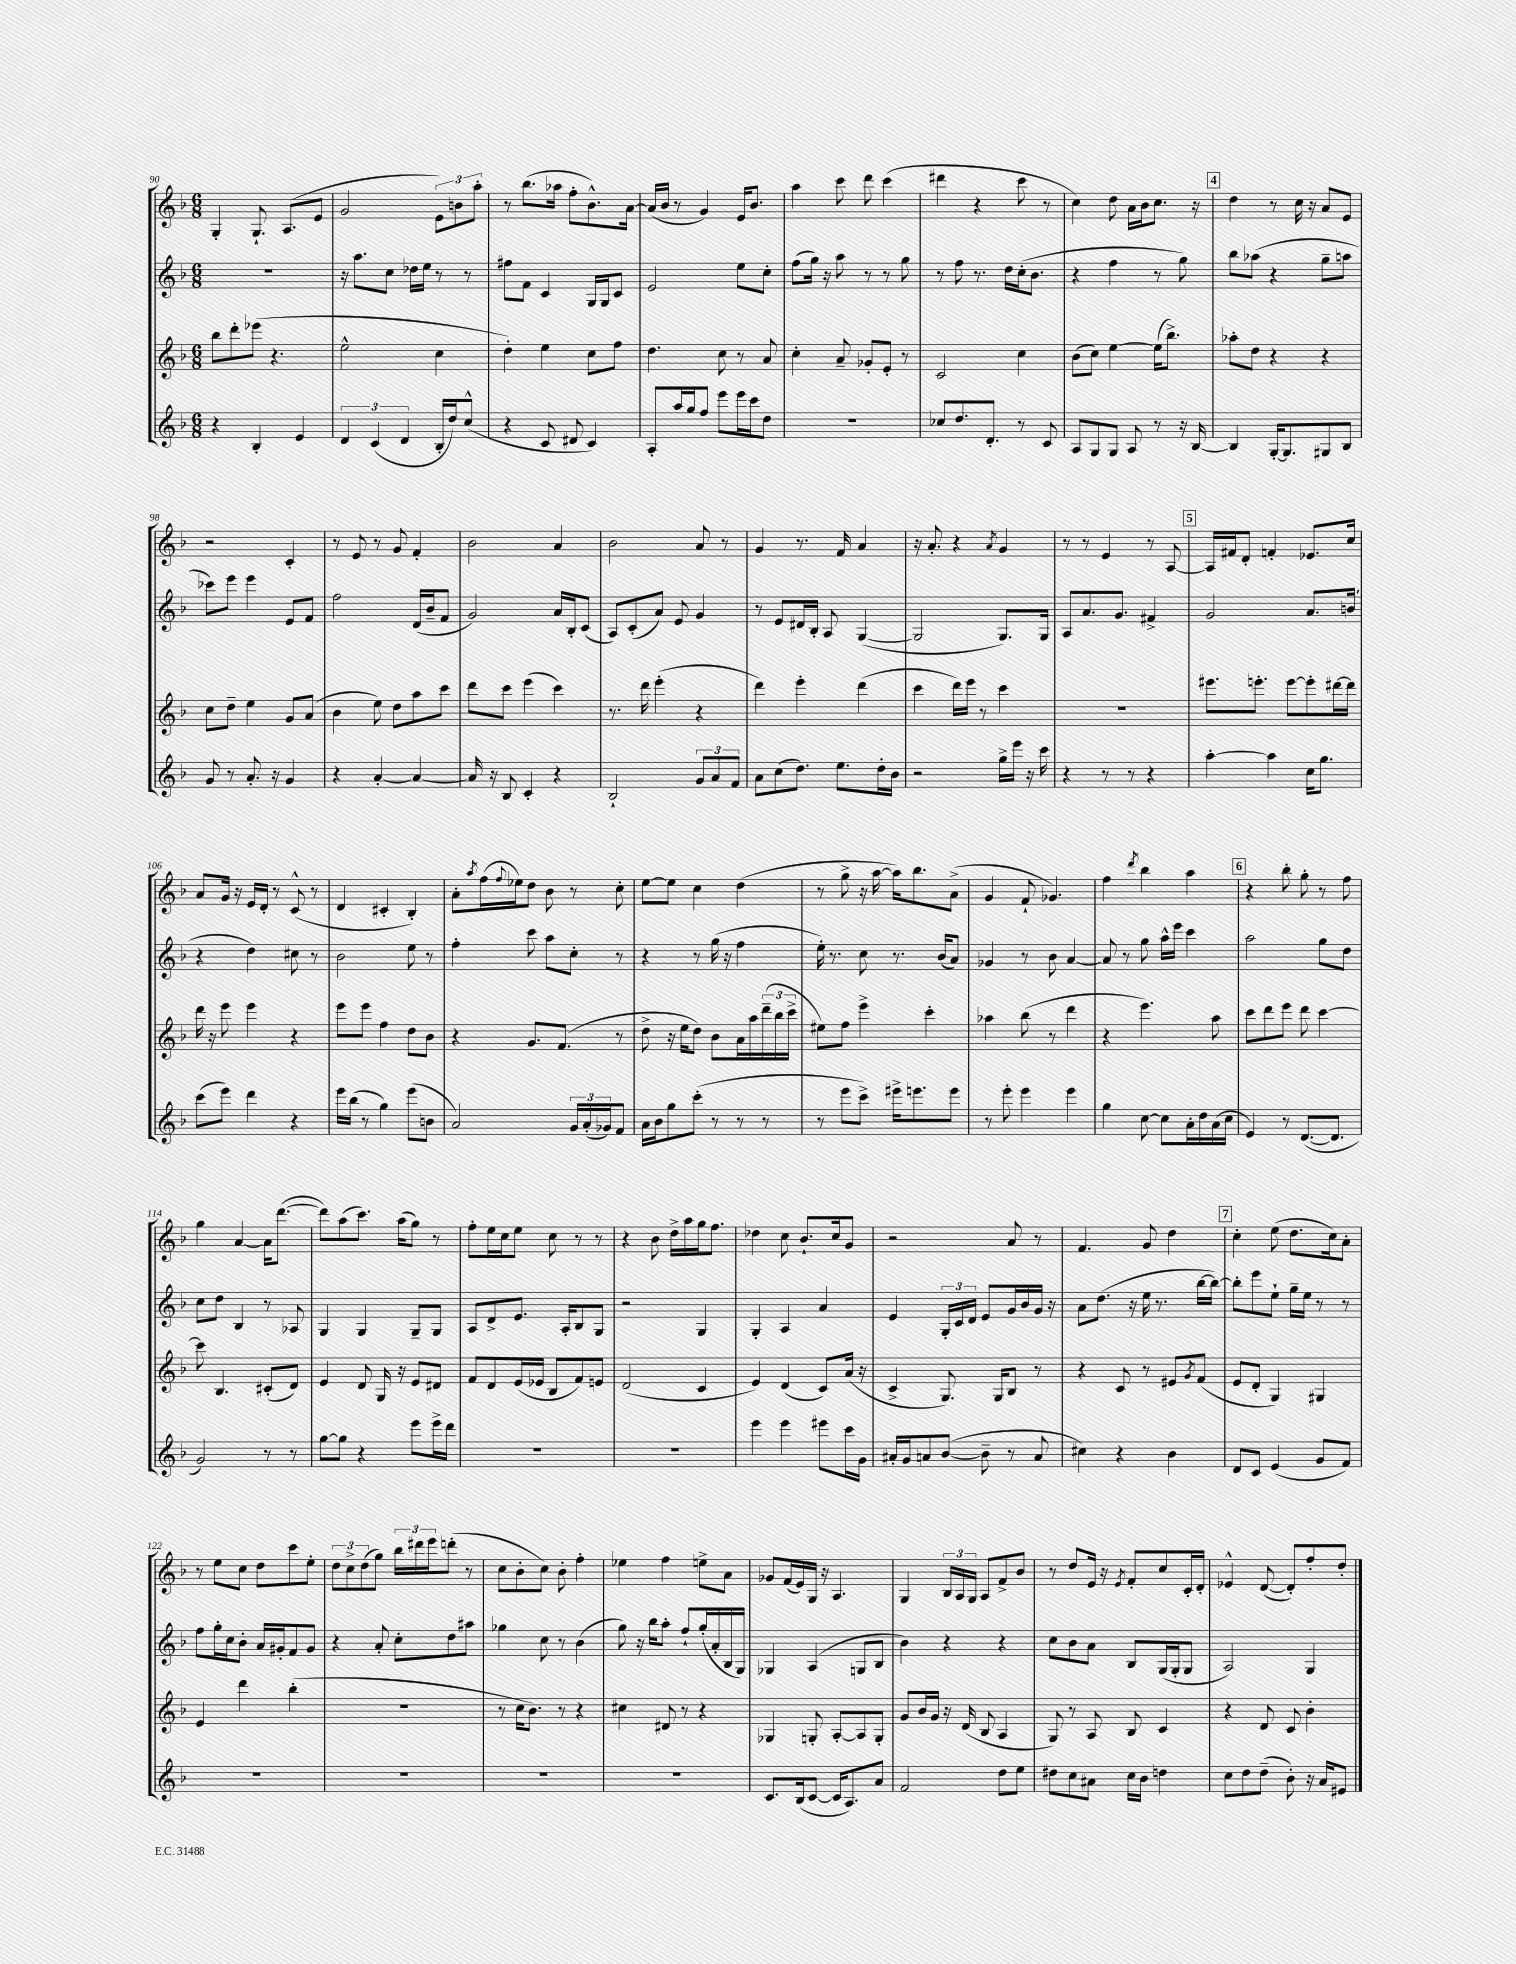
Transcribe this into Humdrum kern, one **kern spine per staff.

**kern	**kern	**kern	**kern
*staff4	*staff3	*staff2	*staff1
*clefG2	*clefG2	*clefG2	*clefG2
*k[b-]	*k[b-]	*k[b-]	*k[b-]
*M6/8	*M6/8	*M6/8	*M6/8
4r	8bb-	2.r	4G'
.	8ddd'	.	.
4B-'	(8eee-	.	8.G`
.	4.r	.	.
.	.	.	(8.A
4e	.	.	.
.	.	.	8e
=	=	=	=
6d	2ee^^	16r	2g
.	.	8.aa	.
(6c	.	.	.
.	.	8cc	.
6d	.	.	.
.	.	16dd-	.
.	.	16ee	.
16B-'	4cc	8r	12e)
16dd)	.	.	.
.	.	.	12b
(8cc^^	.	8r	.
.	.	.	12aa'
=	=	=	=
4r	4dd')	8ff#	8r
.	.	8f	(8.bb-
8c	4ee	4c	.
.	.	.	16aa-
8d#	.	.	8ff'
4c)	8cc	16G	8.b-^^)
.	.	16G	.
.	8ff	8c	.
.	.	.	[16a
=	=	=	=
8A'	4.dd	2e	(16a]
.	.	.	16b-
16aa	.	.	8r
16gg	.	.	.
8ff	.	.	4g)
8eee	8cc	.	.
16eee	8r	8ee	16e
16ccc	.	.	8.b-
8dd	8a	8cc'	.
=	=	=	=
2.r	4cc'	(8ff	4aa
.	.	16gg)	.
.	.	16r	.
.	8a~	8aa	8ccc
.	8g-'	8r	8ddd
.	8e'	8r	(4ccc
.	8r	8gg	.
=	=	=	=
8cc-	2c	8r	4ddd#
8.dd	.	8ff	.
.	.	8.r	4r
8.d'	.	.	.
.	.	16dd	.
8r	4cc	(16cc'	8ccc
.	.	8.b-	.
8c	.	.	8r
=	=	=	=
8A	(8b-	4r	4cc)
8G	8cc)	.	.
8G	[4ee	4ff	8dd
8A	.	.	16a
.	.	.	16b-
8r	(16ee]	8r	8.cc
.	8.bb-^)	.	.
16r	.	8gg)	.
[16B-	.	.	16r
=	=	=	=
4B-]	8aa-'	8bb-	4dd
.	8dd	(8aa-	.
[16G'	4r	4r	8r
8.G]	.	.	.
.	.	.	16cc
.	.	.	16r
8G#	4r	8gg~	8a
8B-	.	8aa	8e
=	=	=	=
8g	8cc	8ccc-)	2r
8r	8dd~	8eee	.
8.a'	4ee	4eee	.
16r	.	.	.
4g	8g	8e	4c'
.	(8a	8f	.
=	=	=	=
4r	4b-	2ff	8r
.	.	.	8e
[4a'	8ee)	.	8r
.	8dd	.	8g
4a_	8aa	(16d	4f'
.	.	16b-~	.
.	8ccc	8f	.
=	=	=	=
16a]	8ddd	2g)	2b-
16r	.	.	.
8B-	8ccc	.	.
4c'	(4eee	.	.
4r	4ccc)	16a	4a
.	.	16B-'	.
.	.	(8c	.
=	=	=	=
2B-`	8.r	8A)	2b-
.	.	(8c'	.
.	16ddd	.	.
.	(4eee'	8a)	.
.	.	8e	.
12g	4r	4g	8a
12a	.	.	.
.	.	.	8r
12f	.	.	.
=	=	=	=
8a	4ddd)	8r	4g
(8cc	.	8e	.
8.dd)	4eee'	16d#	8.r
.	.	16B-'	.
.	.	8A	.
8.ee	.	.	16f
.	(4ddd	([4G	4a
16dd'	.	.	.
16b-	.	.	.
=	=	=	=
2r	4ccc	2G]	16r
.	.	.	8.a'
.	16ddd)	.	4r
.	16eee	.	.
.	8r	.	.
.	.	.	8qa
16gg^	4ccc	8.G)	4g
16eee	.	.	.
16r	.	.	.
16ccc	.	16G	.
=	=	=	=
4r	2.r	8A	8r
.	.	8.a	8r
8r	.	.	4e
.	.	8.g	.
8r	.	.	.
4r	.	4f#^	8r
.	.	.	[8A
=	=	=	=
[4aa'	8.eee#	2g	16A]
.	.	.	16f#
.	.	.	8d'
.	8.eee'	.	.
4aa]	.	.	4f'
.	[8eee	.	.
16cc	8eee']	8.a	8.e-
8.gg	.	.	.
.	[16ddd#	.	.
.	16ddd#]	(16b	16cc
=	=	=	=
(8ccc	16ddd	4r	8a
.	16r	.	.
8eee)	8eee	.	16g
.	.	.	16r
4ddd	4eee	4dd)	16e
.	.	.	16d'
.	.	.	8r
4r	4r	8cc#	(8c^^
.	.	8r	8r
=	=	=	=
16eee	8eee	2b-	4d
(16bb-	.	.	.
8r	8eee	.	.
4gg)	4ff	.	4c#'
(8eee	8dd	8ee	4B-')
8b	8b-	8r	.
=	=	=	=
2a)	4r	4ff'	8a'
.	.	.	8qaa
.	.	.	(16ff
.	.	.	8qqff
.	.	.	16ee-)
.	8.g	8ccc	8dd
.	.	8aa	8b-
.	(8.f	.	.
24g	.	8cc'	8r
(24a'	.	.	.
24g-)	.	.	.
8f	8r	8r	8cc'
=	=	=	=
16a	8dd^	4r	[8ee
16b-	.	.	.
8gg	16r	.	8ee]
.	16ee	.	.
(8ccc'	8dd)	8r	4cc
8r	8b-	(16gg	.
.	.	16r	.
8r	16a	4ff	(4dd
.	16aa	.	.
8r	(24ddd~	.	.
.	24bb-	.	.
.	24ccc^	.	.
=	=	=	=
8r	8ee#)	16ee')	8r
.	.	8.r	.
8eee	8ff	.	8gg^
8ccc^)	4eee^	8cc	16r
.	.	.	[16aa
16eee#^	.	8.r	16aa])
8.eee	.	.	8.bb-
.	4ccc'	.	.
.	.	(16b-	.
8eee	.	8a)	(8a^
=	=	=	=
8r	4aa-	4g-	4g
8eee'	.	.	.
4eee	(8bb-	8r	8f`
.	8r	8b-	4.g-)
4eee	4ddd	[4a	.
=	=	=	=
4gg	4r	8a]	4ff
.	.	8r	.
.	.	.	8qddd
[8cc	4.eee)	8gg	4bb-
8cc]	.	16aa^^	.
.	.	16eee	.
16a'	.	4ccc	4aa
16dd	.	.	.
(16a	8aa	.	.
16cc	.	.	.
=	=	=	=
4e)	8ccc	2aa	4r
.	8ddd	.	.
8r	8eee	.	8bb-'
([8.d	8ddd	.	8gg'
.	[4ccc	8gg	8r
8.d]	.	.	.
.	.	8dd	8ff
=	=	=	=
2g)	8ccc]	8cc	4gg
.	4.B-	8dd	.
.	.	4B-	[4a
8r	(8c#'	8r	16a]
.	.	.	([8.ddd
8r	8d)	8A-	.
=	=	=	=
[8gg	4e	4G	8ddd])
8gg]	.	.	(8aa
4r	8d	4G	8.ccc)
.	16G	.	.
.	16r	.	(16aa
8eee	8e	8G~	8gg)
16eee^	8d#	8G	8r
16ddd	.	.	.
=	=	=	=
2.r	8f	8A	8ff'
.	8d	8d^	16ee
.	.	.	16cc
.	(16e	8.e	8ee
.	16e-	.	.
.	8B-	.	8cc
.	.	16A'	.
.	8f)	8B-	8r
.	8e	8G	8r
=	=	=	=
2.r	(2d	2r	4r
.	.	.	8b-
.	.	.	16dd^
.	.	.	16aa
.	4c	4G	16gg
.	.	.	8.ff
=	=	=	=
4eee	4e)	4G'	4dd-
4eee	(4d	4A	8cc
.	.	.	8.b-`
8eee#	8c)	4a	.
.	.	.	16cc
16ccc	(16a	.	8g
16g	16r	.	.
=	=	=	=
16a#'	4c^	4e	2r
16g	.	.	.
8a	.	.	.
([8b-	8.G)	24G'	.
.	.	24c	.
.	.	24d	.
8b-~]	.	8e	.
.	16G	.	.
8r	8B-	16g	8a
.	.	16b-	.
8a	8r	16g	8r
.	.	16r	.
=	=	=	=
4cc#)	4r	8a	4.f
.	.	(8.dd	.
4r	8c	.	.
.	.	16r	.
.	8r	16ee	8g
.	.	8.r	.
4b-	8e#	.	4dd
.	8qg	.	.
.	(8f	[16bb-	.
.	.	16bb-_)	.
=	=	=	=
8d	8e	8bb-']	4cc'
8c	8d'	8eee	.
(4e	4G)	8ee`	(8ee
.	.	16gg~	8.dd
.	.	16ee	.
8g	4G#	8r	.
.	.	.	16cc)
8f)	.	8r	8a'
=	=	=	=
2.r	4e	8ff	8r
.	.	16gg'	8ee
.	.	16cc	.
.	4ddd	8b-'	8cc
.	.	16a	8dd
.	.	16g#'	.
.	(4bb-'	8f	8ccc
.	.	8g#	8ee'
=	=	=	=
2.r	2.r	4r	12dd
.	.	.	12cc^
.	.	.	(12dd
.	.	8a'	8gg)
.	.	8cc'	24bb-
.	.	.	24ddd#
.	.	.	24eee
.	.	8dd	(8ddd'
.	.	8aa#	8r
=	=	=	=
2.r	8r	4gg-	8cc
.	16cc	.	8b-'
.	8.b-)	.	.
.	.	8cc	8cc)
.	8r	8r	8b-'
.	4r	(4b-	4ff'
=	=	=	=
2.r	4cc#	8gg)	4ee-
.	.	16r	.
.	.	16bb-	.
.	8d#	8aa'	4ff
.	8r	8ff`	.
.	4r	(16gg'	8ee^
.	.	16a'	.
.	.	16B-	8a
.	.	16G)	.
=	=	=	=
8.c	4G-	4G-	8g-
.	.	.	(16f
(16B-	.	.	16e)
[8c	8G'	(4A	16G
.	.	.	16r
16c]	[8A'	.	4.A
8.A)	.	.	.
.	8A]	8G	.
8a	8G'	8B-	.
=	=	=	=
2f	8g	4b-)	4G
.	16b-	.	.
.	16g	.	.
.	16r	4r	24B-
.	.	.	24A
.	(16d	.	.
.	.	.	24G
.	8B-	.	8A
8dd	4A	4r	8f^
8ee	.	.	8b-
=	=	=	=
8dd#	8G)	8cc	8r
8cc	8r	8b-	8dd
8a#	8A	8a	16e
.	.	.	16r
.	.	.	8qe
16cc	8B-	8B-	8f'
16b-	.	.	.
4dd	4c	(16G	8cc
.	.	16G'	.
.	.	8G	16c'
.	.	.	16d'
=	=	=	=
8cc	4r	2A)	4e-^^
8dd	.	.	.
(8dd~	8d	.	([8d
8b-')	8c	.	8d'])
16r	4b-'	4G	8ff'
16a	.	.	.
8e#	.	.	8dd'
==	==	==	==
*-	*-	*-	*-
